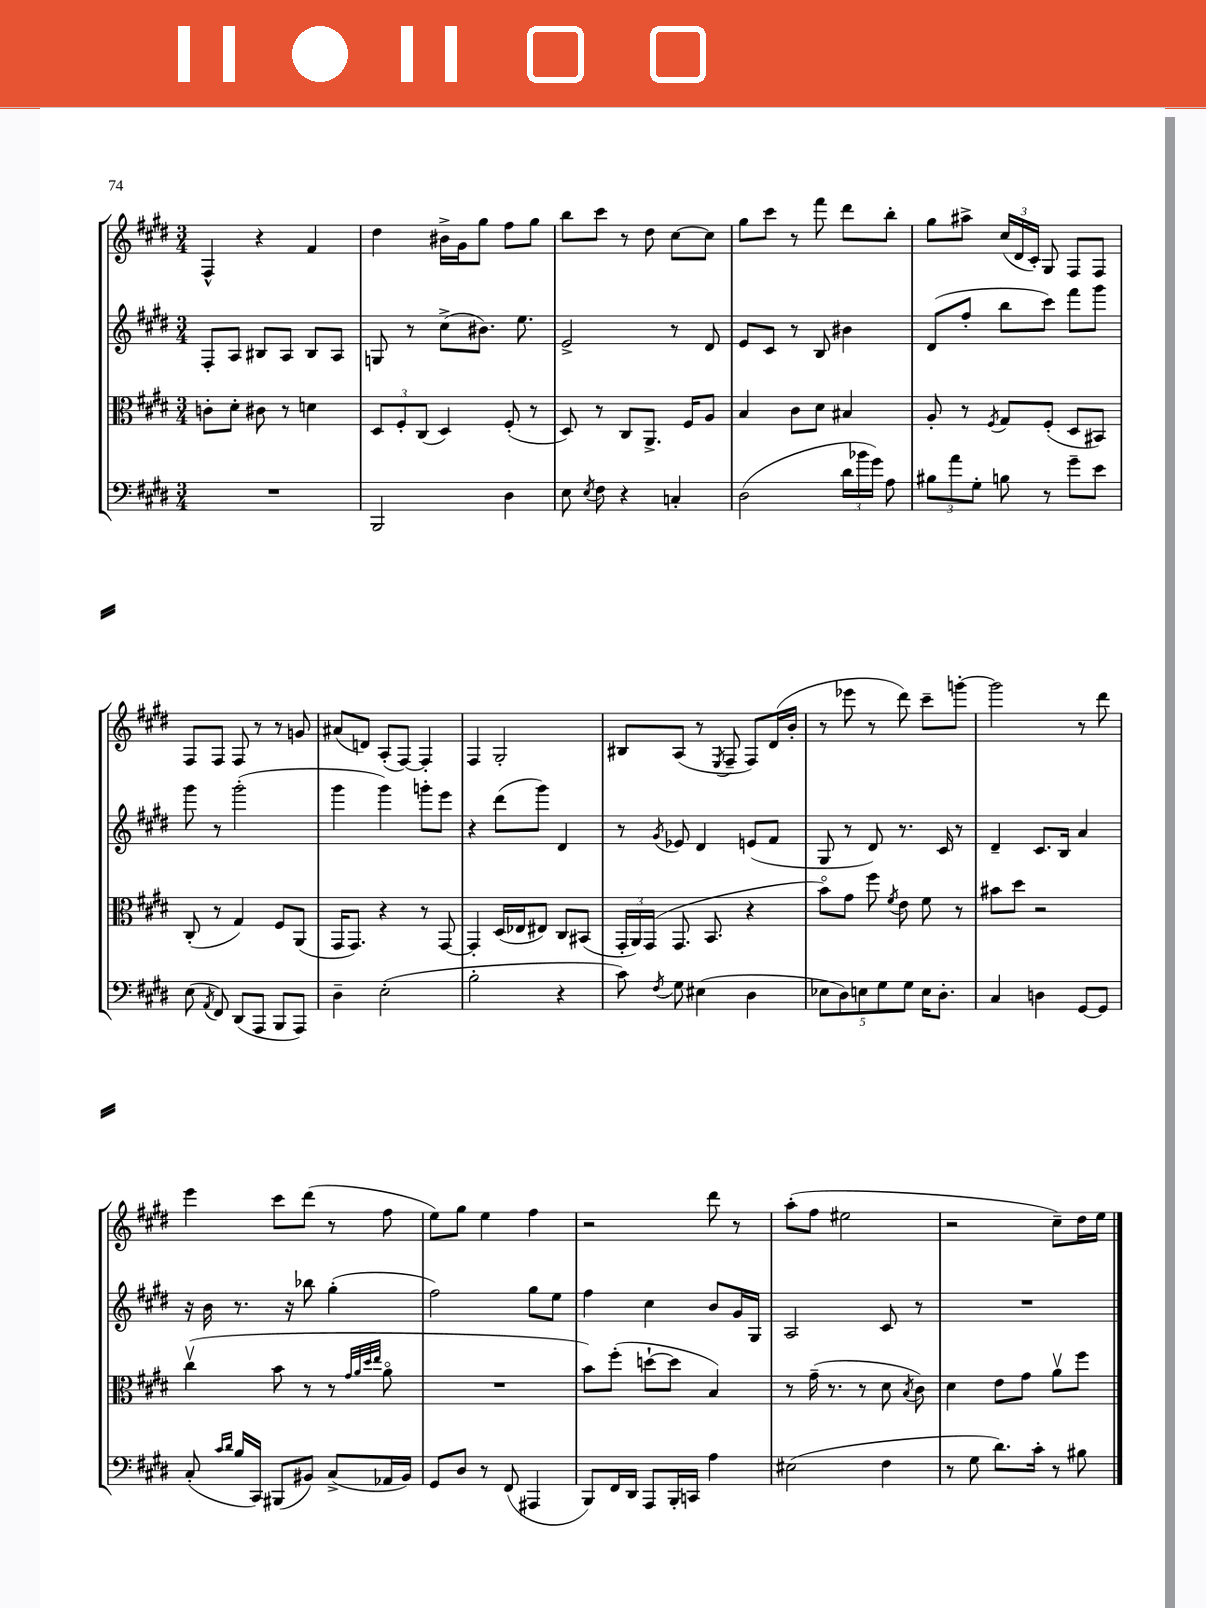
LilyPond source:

<<
\new StaffGroup <<
\new Staff = "s0" {
    \clef treble \key e \major \numericTimeSignature \time 3/4
    \autoBeamOff fis4-^ r4 fis'4 |
    dis''4 bis'16[-> gis'16 gis''8] fis''8[ gis''8] |
    b''8[ cis'''8] r8 dis''8 cis''8[~ cis''8] |
    gis''8[ cis'''8] r8 fis'''8 dis'''8[ b''8]-. |
    gis''8[ ais''8]-> \tuplet 3/2 { cis''16[( dis'16 cis'16]-.) } gis8 fis8[ fis8] |
    fis8[ fis8] fis8 r8 r8 g'8 |
    ais'8[( d'8]) a8[-.( fis8]~) fis4-. |
    fis4 gis2-. |
    bis8[ a8]( r8 \acciaccatura { e8 } fis8-- fis8[) dis'16( b'16]-. |
    r8 ees'''8 r8 dis'''8) cis'''8[-- g'''8]~-. |
    g'''2 r8 dis'''8 |
    e'''4 cis'''8[ dis'''8]( r8 fis''8 |
    e''8[) gis''8] e''4 fis''4 |
    r2 dis'''8 r8 |
    a''8[-.( fis''8] eis''2 |
    r2 cis''8[--) dis''16 e''16] \bar "|." |
}
\new Staff = "s1" {
    \clef treble \key e \major \numericTimeSignature \time 3/4
    \autoBeamOff fis8[-. a8] bis8[ a8] bis8[ a8] |
    g8 r8 cis''8[->( bis'8.]) e''8. |
    e'2-> r8 dis'8 |
    e'8[ cis'8] r8 b8 bis'4 |
    dis'8[( fis''8]-. b''8[ cis'''8]) fis'''8[ gis'''8] |
    gis'''8 r8 gis'''2-.( |
    gis'''4 gis'''4) g'''8[-. e'''8] |
    r4 dis'''8[( gis'''8]) dis'4 |
    r8 \acciaccatura { gis'8 } ees'8 dis'4 e'8[( fis'8] |
    gis8 r8 dis'8) r8. cis'16 r8 |
    dis'4-- cis'8.[ b16] a'4 |
    r16 b'16 r8. r16 bes''8 gis''4-.( |
    fis''2) gis''8[ e''8] |
    fis''4 cis''4 b'8[ gis'16 gis16] |
    a2 cis'8 r8 |
    R2. \bar "|." |
}
\new Staff = "s2" {
    \clef alto \key e \major \numericTimeSignature \time 3/4
    \autoBeamOff c'8[-. dis'8]-. cis'8 r8 d'4 |
    \tuplet 3/2 { dis8[ fis8-. cis8]( } dis4) fis8-.( r8 |
    dis8) r8 cis8[ a,8.]-> fis16[ a8] |
    b4 cis'8[ dis'8] bis4 |
    a8-. r8 \acciaccatura { fis8 } gis8[ fis8]-.( dis8[ bis,8]) |
    cis8-.( r8 gis4) fis8[ a,8]( |
    gis,16[ gis,8.]) r4 r8 gis,8~ |
    gis,4-. dis16[( ees16 eis8]) cis8[ bis,8]( |
    \tuplet 3/2 { gis,16[-. a,16) gis,16]( } gis,8. b,8. r4 |
    b'8[\flageolet) gis'8] fis''8 \acciaccatura { fis'8 } e'8 fis'8 r8 |
    bis'8[ dis''8] r2 |
    cis''4\upbow( b'8 r8 r8 \grace { gis'32[ a'32 dis''32 e''32] } a'8\flageolet |
    R2. |
    b'8[) fis''8]-.( d''8[~-! d''8] b4) |
    r8 gis'16--( r8. r8 dis'8 \acciaccatura { b8 } cis'8) |
    dis'4 e'8[ gis'8] a'8[\upbow fis''8] \bar "|." |
}
\new Staff = "s3" {
    \clef bass \key e \major \numericTimeSignature \time 3/4
    \autoBeamOff R2. |
    b,,2 dis4 |
    e8 \acciaccatura { e8 } fis8 r4 c4-. |
    dis2( \tuplet 3/2 { dis'16[ bes'16 gis'16]) } a8 |
    \tuplet 3/2 { bis8[ a'8 gis8]-. } b8 r8 gis'8[-- e'8] |
    e8( \acciaccatura { a,8 } fis,8) dis,8[( a,,8] b,,8[ a,,8]) |
    dis4-- e2-.( |
    b2-. r4 |
    cis'8) \acciaccatura { fis8 } gis8 eis4( dis4 |
    \tuplet 5/4 { ees8[ dis8) e8 gis8 gis8] } e16[ dis8.]-. |
    cis4 d4 gis,8[~ gis,8] |
    cis8-.( \grace { cis'16[ dis'16] } b16[ cis,16]) bis,,8[( bis,8]) cis8[->( aes,16 bis,16]) |
    gis,8[ dis8] r8 fis,8( ais,,4 |
    b,,8[) fis,16 dis,16] a,,8[ b,,16-. c,16] a4 |
    eis2( fis4 |
    r8 gis8 dis'8.[) cis'16]-. r8 bis8 \bar "|." |
}
>>
>>
\layout { \context { \Score \remove "Bar_number_engraver" } }
